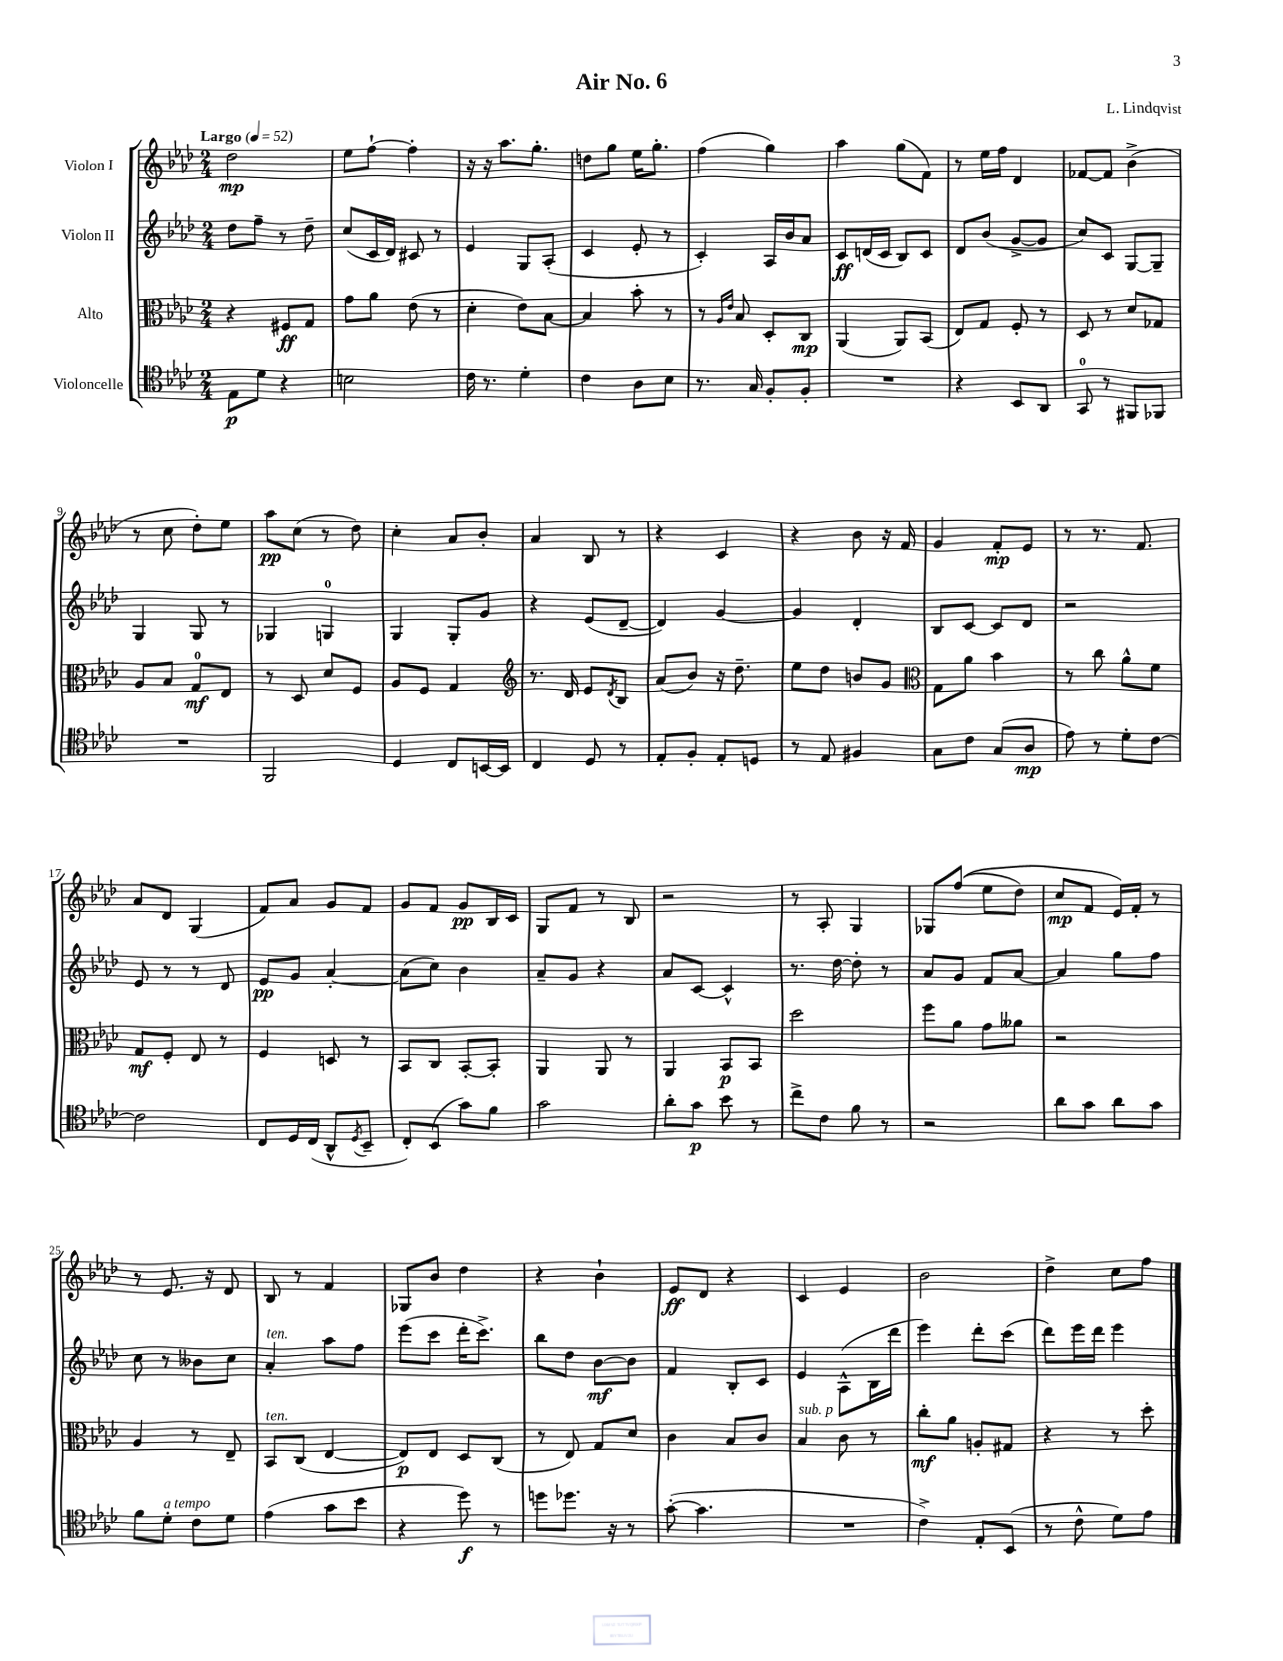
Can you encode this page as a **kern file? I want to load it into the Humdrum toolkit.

**kern	**kern	**kern	**kern
*staff4	*staff3	*staff2	*staff1
*clefC4	*clefC3	*clefG2	*clefG2
*k[b-e-a-d-]	*k[b-e-a-d-]	*k[b-e-a-d-]	*k[b-e-a-d-]
*M2/4	*M2/4	*M2/4	*M2/4
*MM52	*MM52	*MM52	*MM52
8E-	4r	8dd-	2dd-
8d-	.	8ff~	.
4r	8F#	8r	.
.	8G	8dd-~	.
=	=	=	=
2B	8g	(8cc	8ee-
.	8a-	16c	[8ff`
.	.	16d-)	.
.	(8e-	8c#	4ff']
.	8r	8r	.
=	=	=	=
16c	4d-'	4e-	16r
8.r	.	.	16r
.	.	.	8.aa-
4d-'	8e-)	8G	.
.	.	.	8.gg'
.	[8B-	(8A-'	.
=	=	=	=
4c	4B-]	4c	8dd
.	.	.	8gg
8A-	8b-'	8e-'	16ee-
.	.	.	8.gg'
8B-	8r	8r	.
=	=	=	=
8.r	8r	4c')	(4ff
.	16qqA-	.	.
.	16qqe-	.	.
.	8B-	.	.
16G	.	.	.
8F'	8D-'	16A-	4gg)
.	.	16b-	.
8F'	8C	8a-	.
=	=	=	=
2r	(4AA-	8c	4aa-
.	.	(16d	.
.	.	16c	.
.	8AA-)	8B-)	(8gg
.	(8BB-	8c	8f)
=	=	=	=
4r	8E-)	8d-	8r
.	8G	(8b-	16ee-
.	.	.	16ff
8BB-	8F'	[8g^	4d-
8AA-	8r	8g]	.
=	=	=	=
8GG	8D-	8cc)	[8f-
8r	8r	8c	8f-]
8FF#	8d-	[8G	(4b-^
8FF-	8G-	8G~]	.
=	=	=	=
2r	8A-	4G	8r
.	8B-	.	8cc
.	8G	8G	8dd-')
.	8E-	8r	8ee-
=	=	=	=
2FF	8r	4G-	8aa-
.	8D-	.	(8cc
.	8d-	4G	8r
.	8F	.	8dd-)
=	=	=	=
4D-	8A-	4G	4cc'
.	8F	.	.
8C	4G	8G'	8a-
[16BB	.	8g	8b-'
16BB]	.	.	.
=	=	=	=
*	*clefG2	*	*
4C	8.r	4r	4a-
.	16d-	.	.
8D-	8e-	(8e-	8B-
.	8qd-	.	.
8r	8B-	[8d-~	8r
=	=	=	=
8E-'	(8a-	4d-])	4r
8F'	8b-)	.	.
8E-'	16r	[4g	4c
.	8.dd-~	.	.
8D	.	.	.
=	=	=	=
8r	8ee-	4g]	4r
8E-	8dd-	.	.
4F#	8b	4d-'	8b-
.	8g	.	16r
.	.	.	16f
=	=	=	=
*	*clefC3	*	*
8G	8G	8B-	4g
8c	8a-	[8c	.
(8G	4b-	8c]	8f'
8A-	.	8d-	8e-
=	=	=	=
8e-)	8r	2r	8r
8r	8cc	.	8.r
8d-'	8a-^^	.	.
.	.	.	8.f
[8c	8f	.	.
=	=	=	=
2c]	8G	8e-	8a-
.	8F'	8r	8d-
.	8E-	8r	(4G
.	8r	8d-	.
=	=	=	=
8C	4F	8e-	8f)
16D-	.	8g	8a-
(16C	.	.	.
8AA-^^	8D	[4a-'	8g
8qD-	.	.	.
8BB-~	8r	.	8f
=	=	=	=
8C')	8BB-	(8a-]	8g
(8BB-	8C	8cc)	8f
8g)	[8BB-'	4b-	8g
8f	8BB-']	.	16B-
.	.	.	16c
=	=	=	=
2g	4AA-	8a-~	8G
.	.	8g	8f
.	8AA-	4r	8r
.	8r	.	8B-
=	=	=	=
8a-'	4AA-	8a-	2r
8g	.	[8c	.
8b-	8BB-	4c^^]	.
8r	8BB-	.	.
=	=	=	=
8cc^	2dd-	8.r	8r
8c	.	.	8A-'
.	.	[16dd-	.
8f	.	8dd-']	4G
8r	.	8r	.
=	=	=	=
2r	8ff	8a-	8G-
.	8a-	8g	&((8ff
.	8g	8f	8ee-
.	8a--	[8a-	8dd-)
=	=	=	=
8a-	2r	4a-]	8cc
8g	.	.	8f
8a-	.	8gg	16e-&)
.	.	.	16f'
8g	.	8ff	8r
=	=	=	=
8f	4A-	8cc	8r
8d-'	.	8r	8.e-
8c	8r	8b--	.
.	.	.	16r
8d-	8E-~	8cc	8d-
=	=	=	=
(4e-	8BB-	4a-'	8B-
.	(8C	.	8r
8g	[4E-	8aa-	4f
8b-	.	8ff	.
=	=	=	=
4r	8E-])	(8eee-	8G-
.	8E-	8ccc	8b-
8dd-)	8D-	16ddd-'	4dd-
.	.	8.ccc^)	.
8r	(8C	.	.
=	=	=	=
8dd	8r	8bb-	4r
8.dd-	8E-)	8dd-	.
.	8G	[8b-	4b-`
16r	.	.	.
8r	8d-	8b-]	.
=	=	=	=
([8g'	4c	4f	8e-
4.g]	.	.	8d-
.	8B-	8B-'	4r
.	8c	8c	.
=	=	=	=
2r	4B-	4e-	4c
.	8c	(8A-^^	4e-
.	8r	16B-	.
.	.	16ddd-	.
=	=	=	=
4c^)	8cc'	4eee-)	2b-
.	8a-	.	.
8E-'	8A'	8ddd-'	.
(8BB-	8G#	(8ccc	.
=	=	=	=
8r	4r	8ddd-)	4dd-^
8c^^	.	16eee-	.
.	.	16ddd-	.
8d-)	8r	4eee-	8cc
8e-	8dd-'	.	8ff
==	==	==	==
*-	*-	*-	*-
